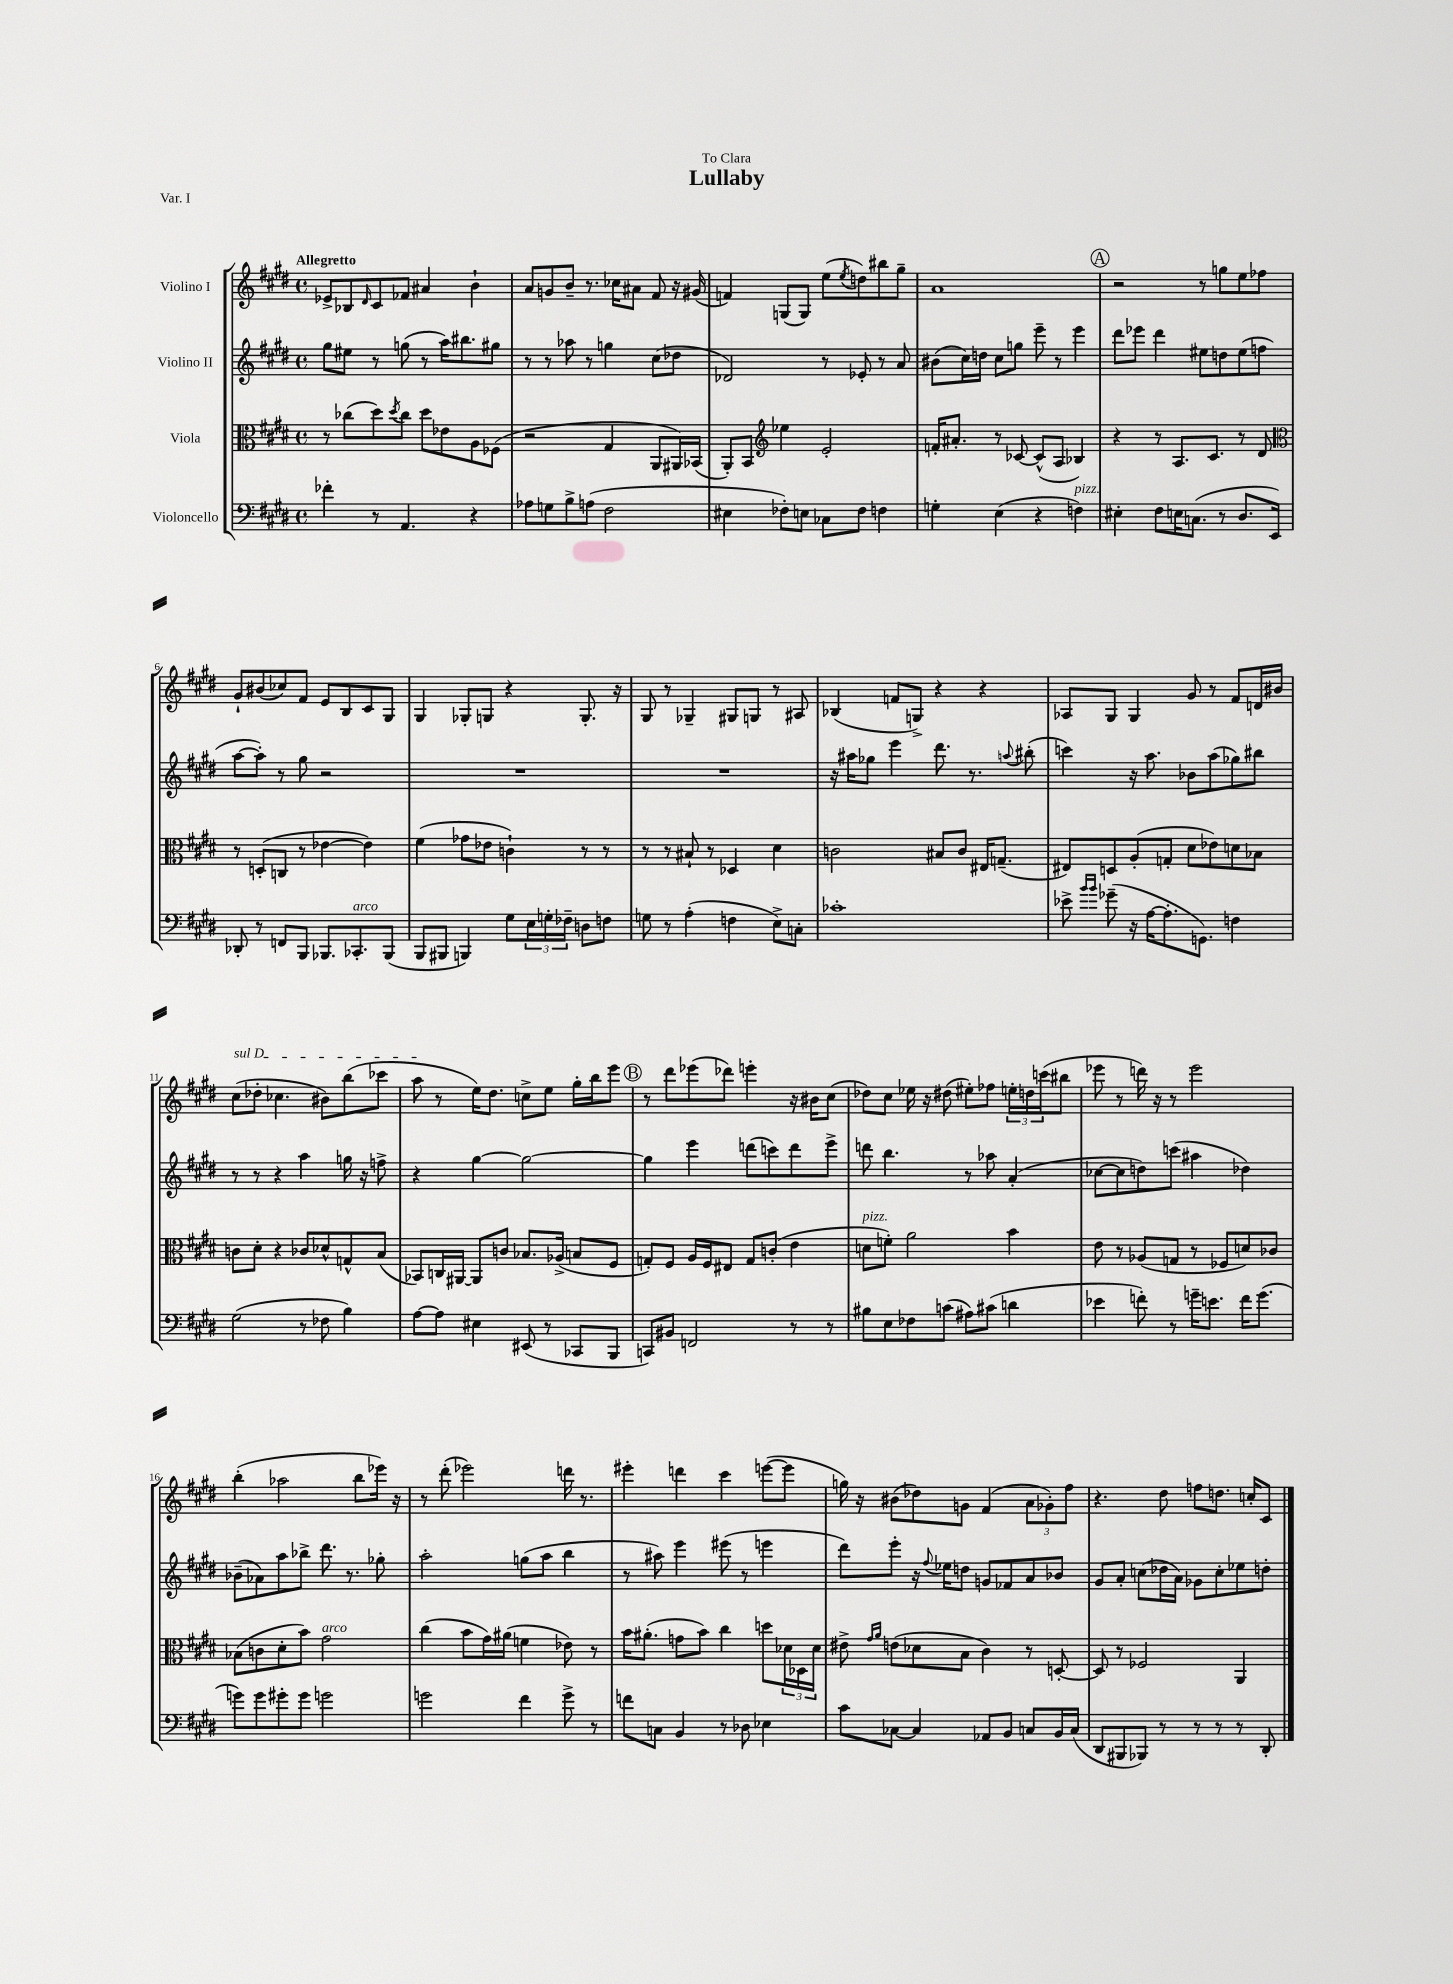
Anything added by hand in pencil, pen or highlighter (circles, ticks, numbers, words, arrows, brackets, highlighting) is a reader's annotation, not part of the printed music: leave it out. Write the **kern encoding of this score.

**kern	**kern	**kern	**kern
*staff4	*staff3	*staff2	*staff1
*clefF4	*clefC3	*clefG2	*clefG2
*k[f#c#g#d#]	*k[f#c#g#d#]	*k[f#c#g#d#]	*k[f#c#g#d#]
*M4/4	*M4/4	*M4/4	*M4/4
*met(c)	*met(c)	*met(c)	*met(c)
4f-'\	8r	8gg#\L	8e-^/L
.	(8cc-\L	8ee#\J	8B-/
.	.	.	16qqd#/
8r	8dd#\)	8r	8c#/
.	8qdd#/	.	.
4.AA/	8cc-\J	(8gg\	8f-/J
.	8dd#\L	8r	4a#/
.	8e-\	16aa\LK)	.
.	.	8.bb#\	.
4r	8A\	.	4b`\
.	(8F-\J	8gg#\J	.
=	=	=	=
8A-\L	2r	8r	8a/L
8G\	.	8r	8g/
8B^\	.	8aa-\	8b~/J
(8A\J	.	8r	8.r
2F#\	4G#/	4gg\	.
.	.	.	16cc-\LK
.	.	.	8a#\J
.	8AA/L	(8cc#\L	8f#/
.	16AA#/L)	8dd-\J	16r
.	(16BB-/JJ	.	(16g#/
=	=	=	=
4E#\	8AA'/L)	2d-/)	4f/)
.	8BB/J	.	.
*	*clefG2	*	*
8F-'\L)	4ee-\	.	(8G/L
8E\J	.	.	8G/J)
8C-\L	2e'/	8r	(8ee\L
.	.	.	8qee/
8F-\J	.	8e-'/	8dd\)
4F\	.	8r	8bb#\
.	.	8a/	8gg#~\J
=	=	=	=
4G'\	16f'/LK	(8b#\L	1a
.	8.a#'/J	.	.
.	.	16cc#\L)	.
.	.	16dd\JJ	.
(4E\	8r	8cc#\L	.
.	[8c-/	8gg\J	.
4r	(8c-^^/]L	8eee~\	.
.	8A/J	8r	.
4F\)	4B-/)	4eee\	.
=	=	=	=
4E#'\	4r	8ddd#\L	2r
.	.	8eee-\J	.
8F#\L	8r	4ddd#\	.
16E\K	8.A/L	.	.
(8.C\J	.	.	.
.	.	8ee#\L	8r
.	8.c#/J	.	.
8r	.	8dd\	8gg\L
8.D#/L	8r	(8ee#\	8ee\
.	8d#/	8ff\J	8ff-\J
16EE/Jk)	.	.	.
=	=	=	=
*	*clefC3	*	*
8DD-'/	8r	[8aa\L	8g#`/L
8r	(8D'/L	8aa'\]J)	(8b#/
8FF/L	8C/J	8r	8cc-/)
8BBB/J	8r	8gg#\	8f#/J
8.BBB-/L	[4e-\	2r	8e/L
.	.	.	8B/
8.CC-'/	.	.	.
.	4e-\])	.	8c#/
(8BBB-/J	.	.	8G#/J
=	=	=	=
8BBB/L	(4f#\	1r	4G#/
8BBB#/J	.	.	.
4BBB/)	8g-\L	.	8G-'/L
.	8e-\J	.	8G/J
8G#\L	4c`\)	.	4r
24E\L	.	.	.
24G'\	.	.	.
24F-~\JJ	.	.	.
8D\L	8r	.	8.G'/
8F\J	8r	.	.
.	.	.	16r
=	=	=	=
8G\	8r	1r	8G#/
8r	8r	.	8r
(4A'\	8B#`/	.	4G-~/
.	8r	.	.
4F\	4D-/	.	8G#/L
.	.	.	8G/J
8E^\L)	4d#\	.	8r
8C'\J	.	.	8A#/
=	=	=	=
1c-'	2c\	16r	(4B-/
.	.	16aa#\LK	.
.	.	8gg-\J	.
.	.	4eee\	8f/L
.	.	.	8G^/J)
.	8B#/L	8.ddd#\	4r
.	8c/J	.	.
.	.	8.r	.
.	16E#/LK	.	4r
.	(8.G~/J	.	.
.	.	8qqaa/	.
.	.	(8bb#'\	.
=	=	=	=
8e-^\	8E#/L)	4ccc\)	8A-/L
16qqb/LL	.	.	.
16qqb/JJ	.	.	.
(8g-~\	8D/	.	8G#/J
16r	(8A'/	16r	4G#/
[16A\LK	.	8.aa\	.
8.A'\]	8G'/J	.	.
.	8d#\L	8b-\L	8g#/
8.GG\J)	.	.	.
.	8e-\)	(8aa\	8r
4F\	8d\	8gg-\)	8f#/L
.	8B-\J	8bb#\J	16d/L
.	.	.	16b#/JJ
=	=	=	=
(2G#\	8c\L	8r	(8cc#\L
.	8d#'\J	8r	8dd-'\J
.	4r	4r	4.cc-\
8r	8c-/L	4aa\	.
8F-\	8d-^^/	.	8b#\L)
4B\)	8G^^/	16gg\	(8bb\
.	.	16r	.
.	(8B/J	8ff^\	8ccc-\J
=	=	=	=
[8A\L	8BB-/L)	4r	8aa\
8A\]J	16C/L	.	8r
.	[16AA#/JJ	.	.
4E#\	8AA#/]L	[4gg#\	16ee\LK)
.	.	.	8.dd#\J
.	8c/J	.	.
(8EE#/	8.B-/L	2gg#\_	8cc^\L
8r	.	.	8ee\J
.	(16A-^/Jk	.	.
8CC-/L	8B/L	.	16gg#'\LL
.	.	.	16bb\J
8BBB/J	8F#/J	.	8eee\J
=	=	=	=
8CC/L)	8G'/L)	4gg#\]	8r
8BB#/J	8F#/J	.	8ddd#\L
2FF/	16A/LL	4eee\	(8eee-\
.	16F#/J	.	.
.	8E#/J	.	8ddd-\J)
.	8G/L	(8ddd\L	4eee'\
.	(8c'/J	8ccc\)	.
8r	4e\	8ddd\	16r
.	.	.	16b#\LK
8r	.	8eee^\J	(8cc#\J
=	=	=	=
8B#\L	8d\L	8ddd\	8dd-\L)
8E\	8f'\J)	4.bb\	8cc#\J
8F-\	2a\	.	16ee-\
.	.	.	16r
(8c\J	.	.	(8dd#\
8A#\L)	.	8r	8ee#'\L)
(8c#\J	.	8aa-\	8ff-\J
4d\	4b\	(4a'/	24ee'\LL
.	.	.	24dd\
.	.	.	(24ccc\J
.	.	.	8bb#\J
=	=	=	=
4e-\	8e\	[8cc-\L	8eee-\
.	8r	8cc-\]	8r
8f'\)	(8A-/L	8dd\)	16ddd\)
.	.	.	16r
8r	8G/J	(8ccc\J	8r
16g~\LK	8r	4aa#\	2eee-\
8.e\J	.	.	.
.	8F-/L	.	.
16f\LK	8d/)	4dd-\)	.
(8.g\J	.	.	.
.	8c-/J	.	.
=	=	=	=
8g\L)	(8B-\L	(8b-~\L	(4bb'\
8g\	8c\	8a-\)	.
8g#'\	8d#'\	8aa\	2aa-\
8g#\J	8b\J)	8bb-^\J	.
2g\	2g#\	8.ddd#\	.
.	.	8.r	.
.	.	.	8bb\L
.	.	8gg-'\	16eee-\Jk)
.	.	.	16r
=	=	=	=
2g\	(4cc#\	2aa'\	8r
.	.	.	(8ddd#'\
.	8b\L	.	2eee-\)
.	16g#\L)	.	.
.	(16a#\JJ	.	.
4f#\	4f\	(8gg\L	.
.	.	8aa\J	.
8g^\	8e-\)	4bb\	16ddd\
.	.	.	8.r
8r	8r	.	.
=	=	=	=
8f\L	16b\LK	8r	4eee#'\
.	(8.a#'\J	.	.
8C\J	.	8aa#\)	.
4BB/	8g\L	4eee\	4ddd\
.	8b\J)	.	.
8r	4cc#\	(8eee#\	4ccc#\
8D-\	.	8r	.
4E-\	8dd\L	4eee\	([8eee\L
.	24d-\L	.	8eee\]J
.	24D-\	.	.
.	24d-\JJ	.	.
=	=	=	=
8c#\L	8e#^\	8ddd#\L)	16gg\)
.	.	.	16r
.	16qqg#/LL	.	.
.	16qqa/JJ	.	.
[8C-\J	(8e\L	8eee'\J	(8b#\L
4C-/]	8d-\	16r	8dd-\)
.	.	8qqff#/	.
.	.	16ee-\LK	.
.	8B\J	8dd\J	8g\J
8AA-/L	4c#\)	8g/L	(4f#/
8BB/J	.	8f-/	.
8C/L	8r	8a/	12a\L
.	.	.	12g-'\)
16BB/L	[8D'/	8b-/J	.
.	.	.	12ff#\J
(16C/JJ	.	.	.
=	=	=	=
8DD#/L	8D/]	8g#/L	4.r
8BBB#/	8r	8a'/J	.
8BBB-/J)	2F-/	(8cc\L	.
8r	.	16dd-\L	8dd#\
.	.	16a\JJ)	.
8r	.	8g-\L	8ff\L
8r	.	8cc'\	8.dd\J
8r	4AA/	8ee-\	.
.	.	.	16cc'/LK
8DD#'/	.	8dd'\J	8c#/J
==	==	==	==
*-	*-	*-	*-
